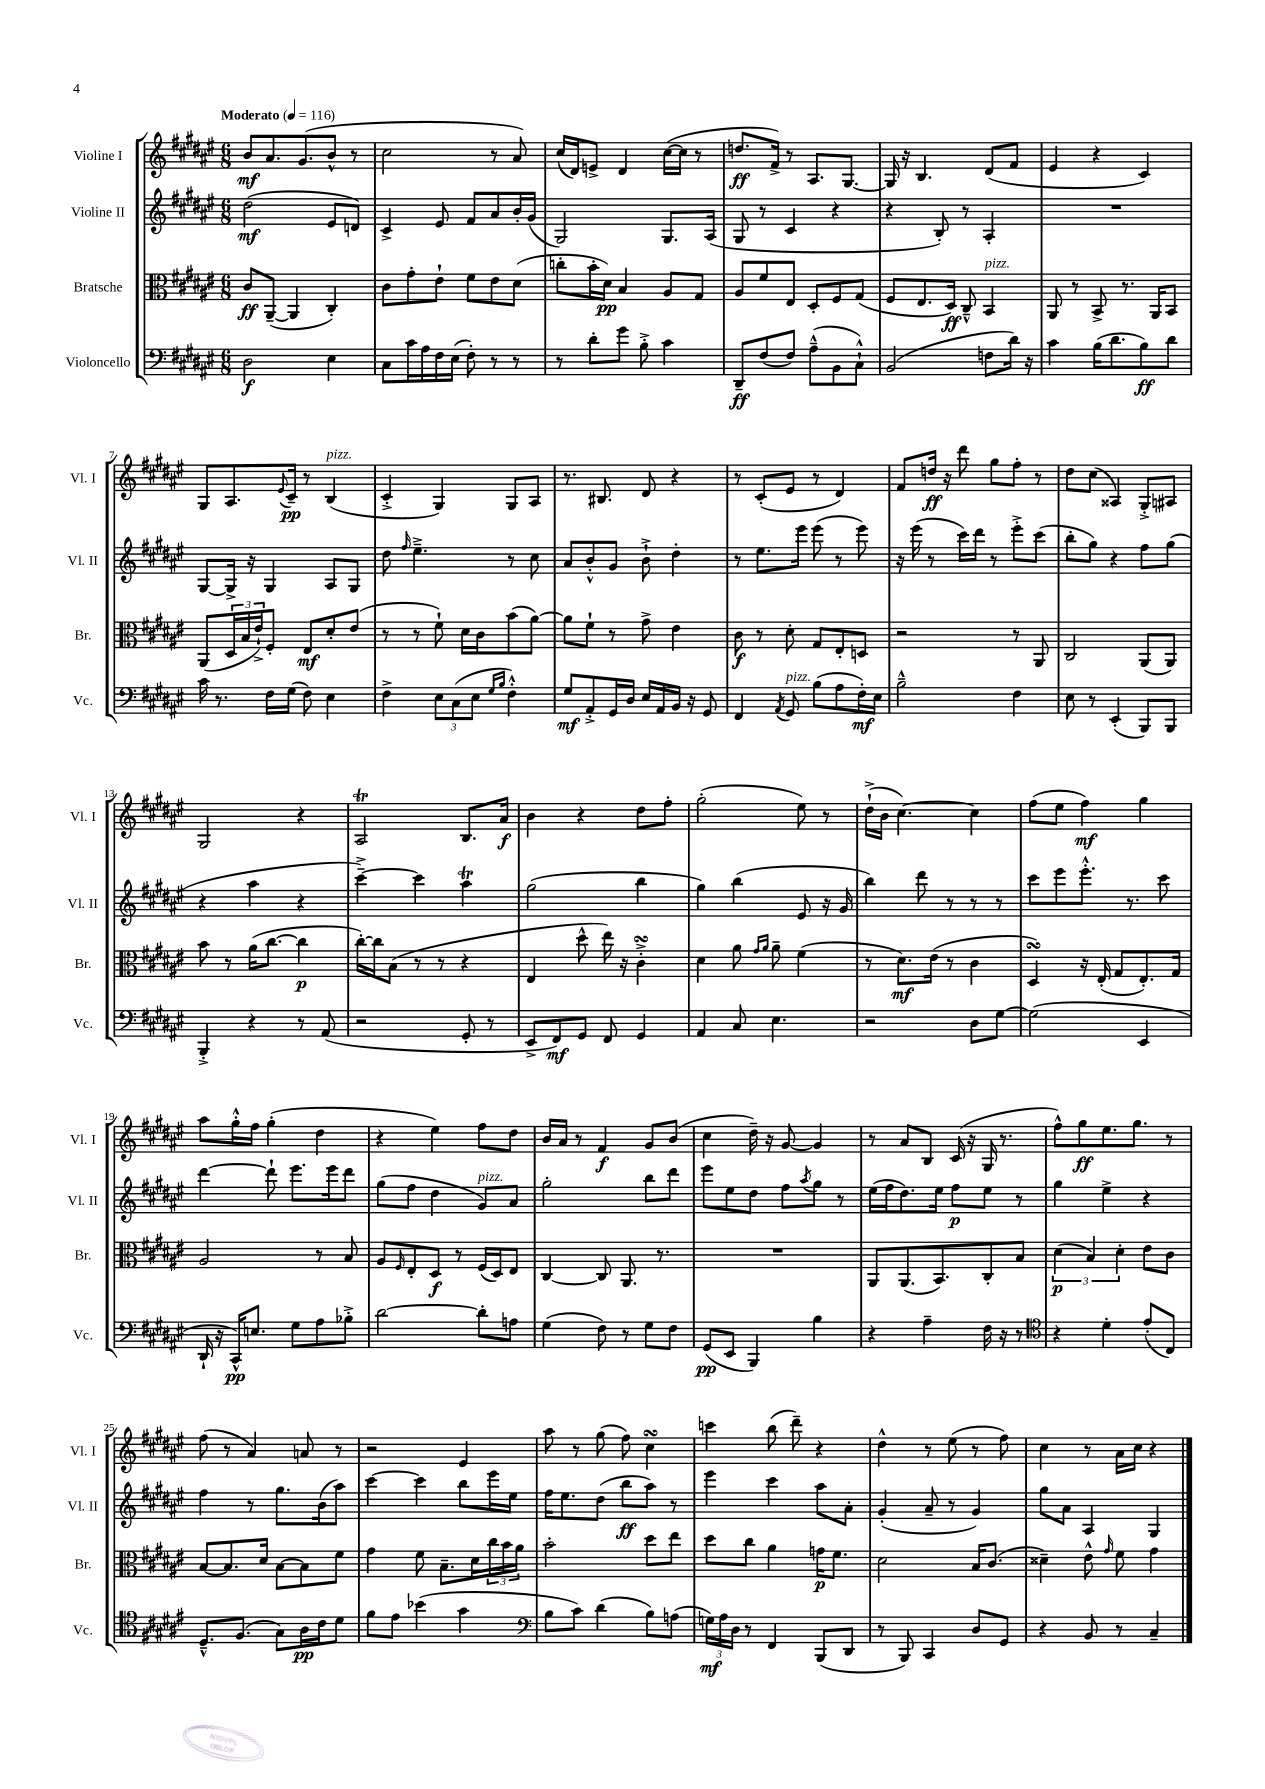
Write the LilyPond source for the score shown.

<<
\new StaffGroup <<
\new Staff = "s0" \with { instrumentName = "Violine I" shortInstrumentName = "Vl. I" } {
    \clef treble \key fis \major \numericTimeSignature \time 6/8 \tempo "Moderato" 4 = 116
    b'8\mf ais'8. gis'8.( b'8-^ r8 |
    cis''2 r8 ais'8) |
    cis''16( dis'16) e'8-> dis'4 cis''16~( cis''16 r8 |
    d''8.\ff fis'16->) r8 ais8. gis8.~ |
    gis16 r16 b4. dis'8( fis'8 |
    eis'4 r4 cis'4) |
    gis8 ais8. \appoggiatura { eis'8 } cis'16--\pp r8 b4^\markup { \italic "pizz." }( |
    cis'4-.-> gis4) gis8 ais8 |
    r8. bis8. dis'8 r4 |
    r8 cis'8-.( eis'8 r8 dis'4) |
    fis'8 d''16\ff r16 dis'''8 gis''8 fis''8-. r8 |
    dis''8 cis''8( aisis4) gis8-.-> ais8 |
    gis2 r4 |
    ais2\trill b8. ais'16\f |
    b'4 r4 dis''8 fis''8-. |
    gis''2-.( eis''8) r8 |
    dis''16-!->( b'16 cis''4.~) cis''4 |
    fis''8( eis''8 fis''4\mf) gis''4 |
    ais''8 gis''16-.-^ fis''16 gis''4-.( dis''4 |
    r4 eis''4) fis''8 dis''8 |
    b'16 ais'16 r8 fis'4\f gis'8 b'8( |
    cis''4 dis''16--) r16 gis'8~ gis'4 |
    r8 ais'8 b8 cis'16( r16 gis16 r8. |
    fis''8-^) gis''8\ff eis''8. gis''8. r8 |
    fis''8( r8 ais'4) a'8 r8 |
    r2 eis'4 |
    ais''8 r8 gis''8( fis''8) cis''4\turn |
    c'''4 b''8( dis'''8--) r4 |
    dis''4-^ r8 eis''8( r8 fis''8) |
    cis''4 r8 ais'16 cis''16 r4 \bar "|." |
}
\new Staff = "s1" \with { instrumentName = "Violine II" shortInstrumentName = "Vl. II" } {
    \clef treble \key fis \major \numericTimeSignature \time 6/8
    dis''2\mf( eis'8 d'8) |
    cis'4-> eis'8 fis'8 ais'8 b'16-. gis'16( |
    gis2) gis8. ais16( |
    gis8 r8 cis'4 r4 |
    r4 b8-.) r8 ais4-. |
    R2. |
    gis8~ gis16-> r16 gis4 ais8 gis8 |
    dis''8 \grace { fis''16 } eis''4.---> r8 cis''8 |
    ais'8 b'8-.-^ gis'8 b'8-!-> dis''4-. |
    r8 eis''8. eis'''16 eis'''8( r8 eis'''8) |
    r16 eis'''16( r8 cis'''16) dis'''16 r8 eis'''8-.-> cis'''8( |
    b''8-. gis''8) r4 fis''8 gis''8( |
    r4 ais''4 r4 |
    cis'''4~--->) cis'''4 ais''4\trill |
    gis''2( b''4 |
    gis''4) b''4( eis'8 r16 gis'16 |
    b''4) dis'''8 r8 r8 r8 |
    cis'''8 eis'''8 eis'''8.-.-^ r8. cis'''8 |
    dis'''4~ dis'''8-! eis'''8. eis'''16 dis'''8 |
    gis''8( fis''8 dis''4 gis'8^\markup { \italic "pizz." }) ais'8 |
    gis''2-. b''8 dis'''8 |
    eis'''8 eis''8 dis''8 fis''8 \acciaccatura { ais''8 } gis''8 r8 |
    eis''16( fis''16 dis''8.) eis''16 fis''8\p eis''8 r8 |
    gis''4 eis''4-> r4 |
    fis''4 r8 gis''8. b'16( ais''8) |
    cis'''4~ cis'''4 b''8 eis'''16 eis''16 |
    fis''16 eis''8. dis''8( b''8\ff ais''8) r8 |
    eis'''4 cis'''4 ais''8 ais'8-. |
    gis'4-.( ais'8-- r8 gis'4) |
    gis''8 ais'8 ais4 gis4 \bar "|." |
}
\new Staff = "s2" \with { instrumentName = "Bratsche" shortInstrumentName = "Br." } {
    \clef alto \key fis \major \numericTimeSignature \time 6/8
    cis'8\ff ais,8~--( ais,4 cis4-.) |
    cis'8 gis'8-. eis'8-! fis'8 eis'8 dis'8( |
    c''8-. b'16-. dis'16\pp) b4 ais8 gis8 |
    ais8 fis'8 eis8 dis8-. fis8 gis8( |
    fis8 eis8. dis16\ff) cis8---^ b,4^\markup { \italic "pizz." } |
    ais,8 r8 b,8-> r8. ais,16 b,8 |
    ais,8( \tuplet 3/2 { dis16 b16 eis'16-!->) } fis8-. eis8\mf dis'8-. eis'8( |
    r8 r8 fis'8-!) dis'16 cis'16 b'8( ais'8~) |
    ais'8 fis'8-! r8 gis'8-> eis'4 |
    cis'8\f r8 dis'8-. gis8 eis8-. d8 |
    r2 r8 ais,8 |
    cis2 ais,8( ais,8) |
    b'8 r8 ais'16( cis''8.~ cis''4\p |
    cis''16~-.) cis''16 b8( r8 r8 r4 |
    eis4 dis''8-^ eis''16) r16 cis'4-.->\turn |
    dis'4 ais'8 \grace { gis'16 ais'16 } ais'8-- fis'4( |
    r8 dis'8.\mf) eis'16( r8 cis'4 |
    dis4\turn) r16 eis16-.( gis8 eis8.-.) gis16 |
    ais2 r8 b8 |
    ais8 \grace { fis16 } eis8-. dis8\f r8 fis16( dis16) eis8 |
    cis4~ cis8 ais,8. r8. |
    R2. |
    ais,8 ais,8.( b,8.) cis8-. b8 |
    \tuplet 3/2 { dis'4\p( b4) dis'4-. } eis'8 cis'8 |
    b8~ b8. dis'16 b8~ b8 fis'8 |
    gis'4 fis'8 b8.-- dis'16 \tuplet 3/2 { cis''16 b'16 ais'16 } |
    b'2-. dis''8 eis''8 |
    dis''8 cis''8 ais'4 g'16\p fis'8. |
    dis'2 b16 cis'8.( |
    disis'4--) eis'8-^ \grace { gis'16 } fis'8 gis'4 \bar "|." |
}
\new Staff = "s3" \with { instrumentName = "Violoncello" shortInstrumentName = "Vc." } {
    \clef bass \key fis \major \numericTimeSignature \time 6/8
    dis2\f eis4 |
    cis8 cis'16 ais16 fis16 eis16( fis8-.) r8 r8 |
    r8 dis'8-. gis'8 b8-.-> cis'4 |
    dis,8--\ff fis8( fis8) ais8---^( b,8 cis8-!-^) |
    b,2( f8 dis'16) r16 |
    cis'4 b16( dis'8. b8\ff) dis'8 |
    cis'16 r8. fis16 gis16( fis8) eis4 |
    fis4-> \tuplet 3/2 { eis8 cis8( eis8 } \grace { gis16 b16 } fis4-.-^) |
    gis8\mf ais,8-.-> gis,16 dis16 eis16 ais,16 b,16 r16 gis,8 |
    fis,4 \acciaccatura { ais,8 } gis,8^\markup { \italic "pizz." } b8( ais8 fis16-.\mf) eis16 |
    b2---^ fis4 |
    eis8 r8 eis,4-.( b,,8) b,,8 |
    b,,4-.-> r4 r8 ais,8( |
    r2 gis,8-. r8 |
    eis,8-> fis,8\mf) gis,8 fis,8 gis,4 |
    ais,4 cis8 eis4. |
    r2 dis8 gis8~ |
    gis2( eis,4 |
    dis,16-! r16 cis,16-^\pp) e8. gis8 ais8 bes8-.-> |
    dis'2~ dis'8-. a8 |
    gis4( fis8) r8 gis8 fis8 |
    gis,8\pp( eis,8 b,,4) b4 |
    r4 ais4-- fis16 r16 r8 |
    \clef tenor r4 dis'4-. eis'8-.( cis8) |
    dis8.---^ fis8.( gis8) ais16\pp cis'16 dis'8 |
    fis'8 eis'8 bes'4( gis'4 |
    \clef bass b8 cis'8) dis'4( b8) a8( |
    \tuplet 3/2 { g16\mf) ais16 dis16 } r8 fis,4 b,,8( dis,8 |
    r8 b,,8) cis,4 dis8 gis,8 |
    r4 b,8 r8 cis4-- \bar "|." |
}
>>
>>
